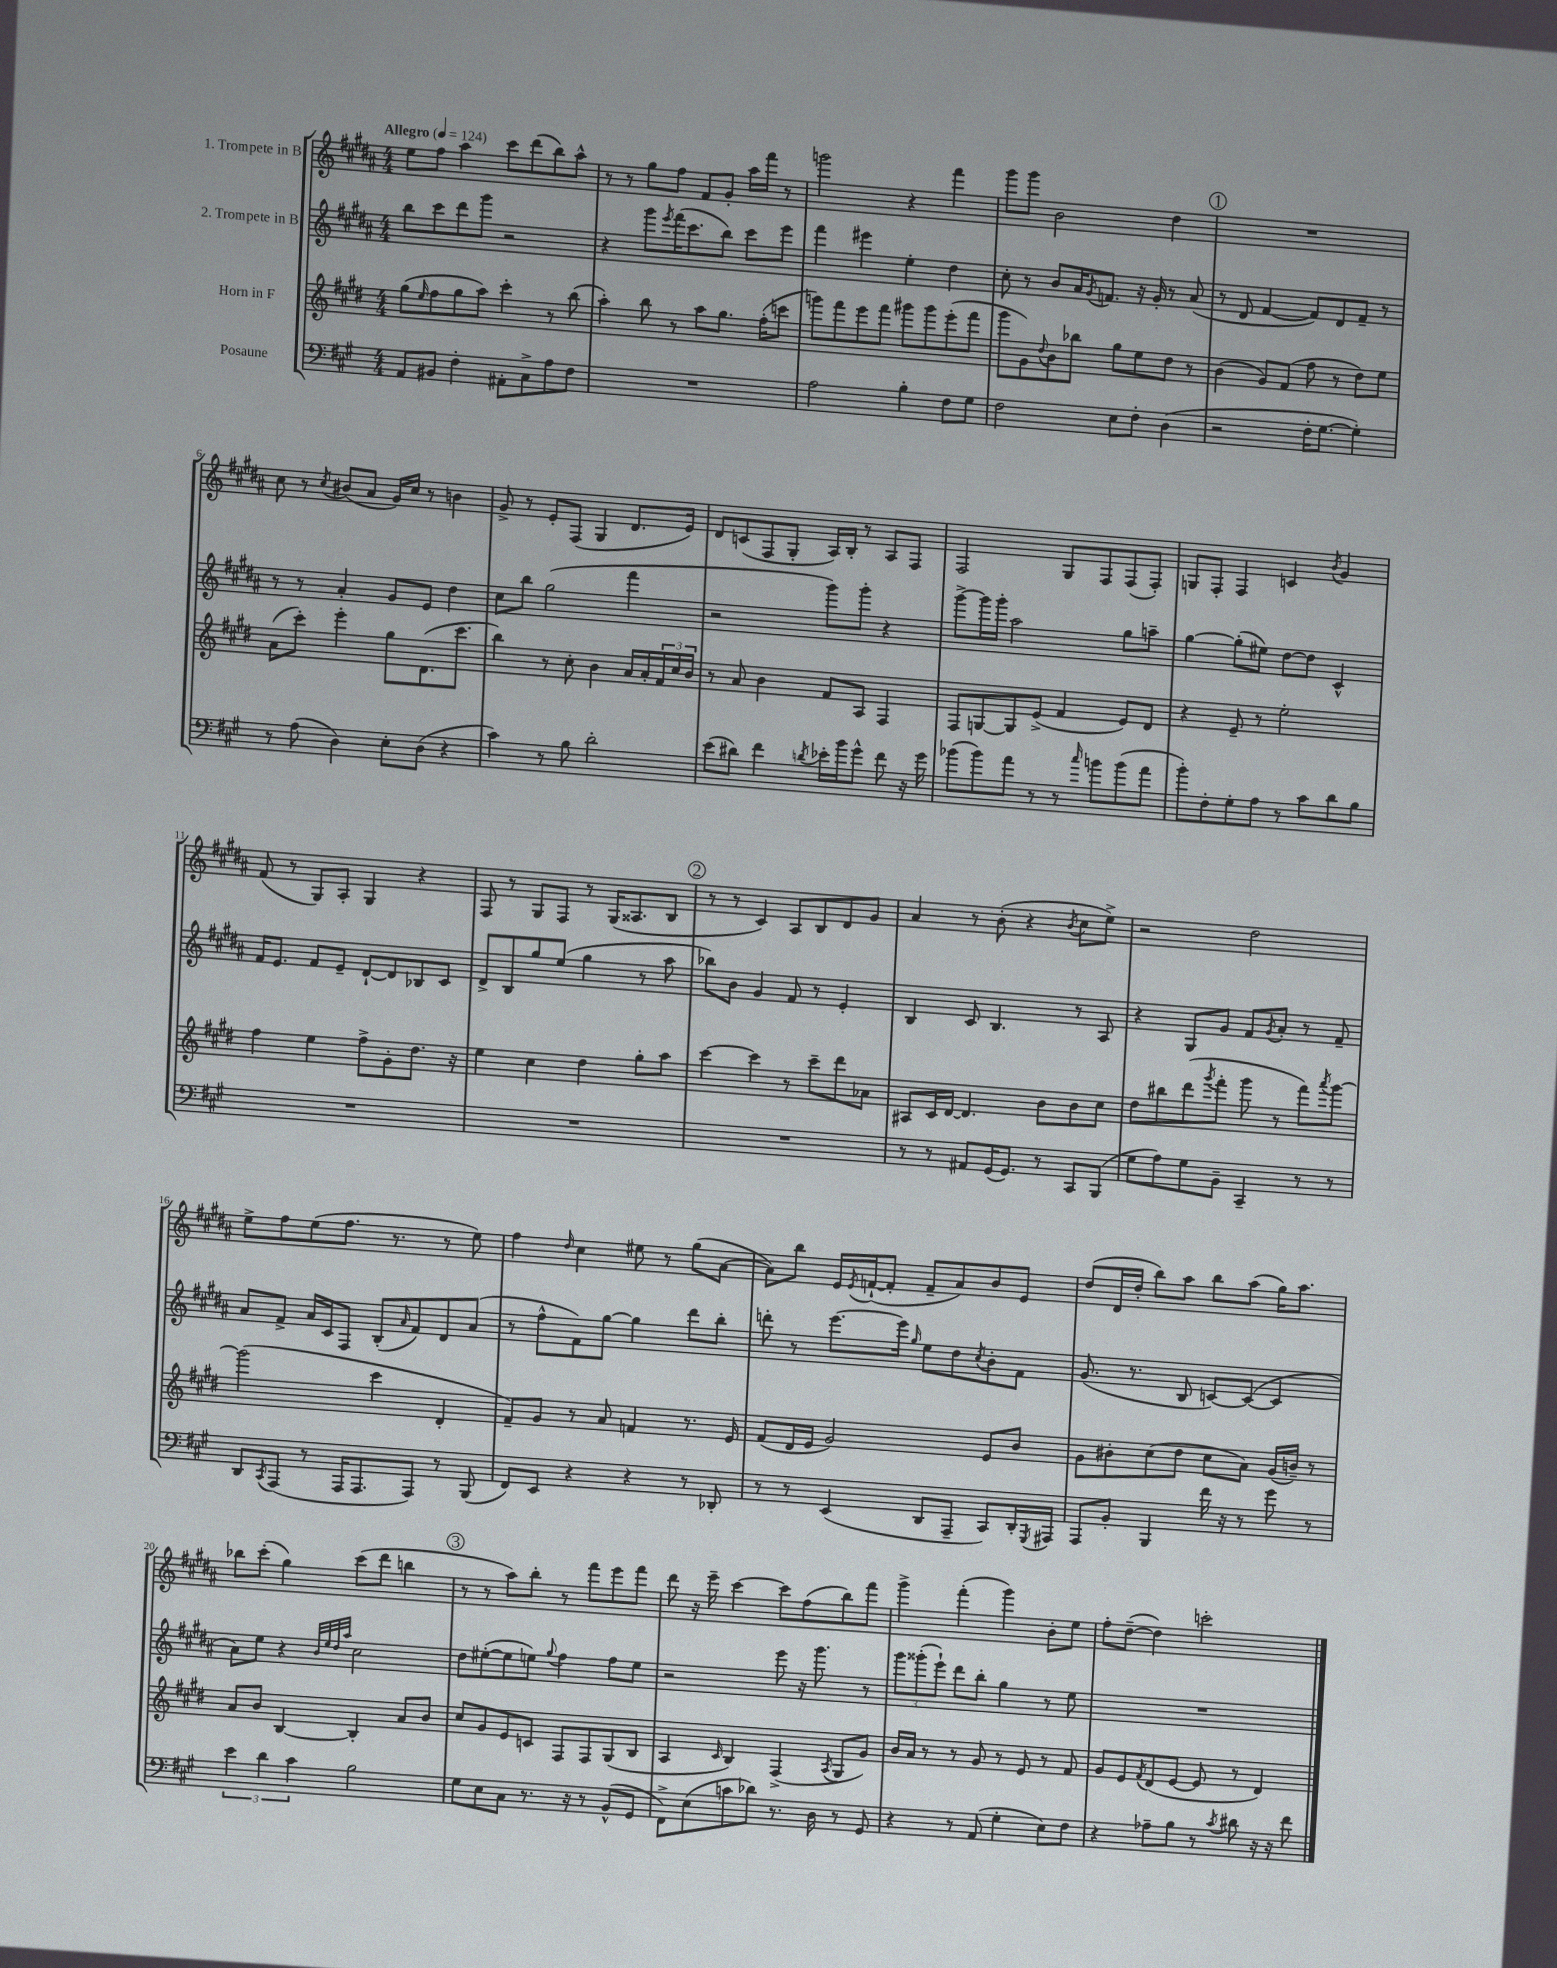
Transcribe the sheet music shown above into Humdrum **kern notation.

**kern	**kern	**kern	**kern
*staff4	*staff3	*staff2	*staff1
*clefF4	*clefG2	*clefG2	*clefG2
*k[f#c#g#]	*k[f#c#g#d#]	*k[f#c#g#d#a#]	*k[f#c#g#d#a#]
*M4/4	*M4/4	*M4/4	*M4/4
*MM124	*MM124	*MM124	*MM124
8AA	(8gg#	8bb	8ee
.	16qqee	.	.
8BB#	8ff#	8ccc#	8ff#
4F#'	8gg#	8ddd#	4aa#
.	8aa)	8ggg#	.
8AA#'	4ccc#'	2r	8ccc#
8C#^	.	.	(8ddd#
8A	8r	.	8bb)
8F#	(8bb	.	8aa#^^
=	=	=	=
1r	4aa')	4r	8r
.	.	.	8r
.	8bb	8ggg#	8gg#
.	.	8qeee	.
.	8r	(16fff#	8ff#
.	.	8.ccc#	.
.	8aa	.	8f#
.	8.gg#	8bb)	8g#'
.	.	8ccc#	16aa#
.	(16ff#'	.	16fff#
.	8ccc	8eee	8r
=	=	=	=
2A	8ggg)	4fff#	2ggg
.	8fff#	.	.
.	8eee	4eee#	.
.	8fff#	.	.
4B'	8ggg#	4ee'	4r
.	8ggg#	.	.
8F#	(8eee'	4dd#	4fff#
8G#	8fff#	.	.
=	=	=	=
2F#	8ggg#	8cc#'	8ggg#
.	8g#)	8r	8ggg#
.	8qqdd#	.	.
.	8b	8b	2b
.	8bb-	16a#	.
.	.	8qg#	.
.	.	8.f	.
8E	8gg#	.	.
8F#'	8ee	16r	.
.	.	16g#'	.
(4D	8dd#	8r	4dd#
.	8r	(8a#	.
=	=	=	=
2r	(4b	8r	1r
.	.	8d#	.
.	8g#)	[4f#	.
.	(8f#	.	.
16F#'	8ff#	8f#])	.
[8.G#	.	.	.
.	8r	8d#	.
4G#'])	8dd#)	8f#~	.
.	8ee	8r	.
=	=	=	=
8r	(8a	8r	8cc#
(8A	8ccc#')	8r	8r
.	.	.	8qcc#
4D)	4eee'	4a#'	(8b#
.	.	.	8a#
8E'	8gg#	8g#	16g#)
.	.	.	16cc#
(8D	(8.d#	8e	8r
4r	.	4dd#	4b
.	8.ccc#	.	.
=	=	=	=
4c#)	4bb)	8cc#	8g#^
.	.	8bb	8r
8r	8r	(2gg#	8e'
8B	8cc#'	.	(8F#
2d'	4b	.	4G#
.	16a	4fff#	8.d#
.	16a'	.	.
.	24f#	.	.
.	24cc#	.	.
.	.	.	16e)
.	24b	.	.
=	=	=	=
(8e	8r	2r	8d#
8d#)	8a	.	(8c
4f#	4b	.	8F#
.	.	.	8G#'
8qd	.	.	.
16e-'	8f#	8ggg#)	16A#)
16b	.	.	16B'
8g#^^	8A	8ggg#'	8r
8f#	4F#	4r	8A#
16r	.	.	8F#
16g#	.	.	.
=	=	=	=
(8b-	8F#	[8ggg#^	2F#
8b-)	[8G	16ggg#]	.
.	.	16ggg#'	.
8a	8G]	2aa#	.
8r	(8e^	.	.
8r	4f#	.	8G#
16qqcc#	.	.	.
8b	.	.	8F#
(8b	8e)	8gg#	(8F#
8a	8d#	8aa~	8F#')
=	=	=	=
8b')	4r	[4gg#	8G
8F#'	.	.	8F#'
8G#'	8e~	(8gg#']	4F#
8A	8r	8ee#)	.
8r	2ee'	[8dd#	4c
8c#	.	8dd#]	.
.	.	.	8qb
8d	.	4c#^^	4g#
8B	.	.	.
=	=	=	=
1r	4ff#	16f#	(8f#
.	.	8.e	.
.	.	.	8r
.	4ee	8f#	8G#)
.	.	8e~	8A#'
.	8ff#^	[8d#`	4G#
.	8g#'	8d#]	.
.	8.dd#	8B-	4r
.	.	8c#	.
.	16r	.	.
=	=	=	=
1r	4ee	8d#^	8F#
.	.	8B	8r
.	4cc#	8gg#	8G#
.	.	(8ee	8F#
.	4dd#	4gg#	8r
.	.	.	(16G#
.	.	.	8.A##
.	8gg#'	8r	.
.	8aa	8aa#	8B
=	=	=	=
1r	[4ccc#	8bb-)	8r
.	.	8b	8r
.	4ccc#]	4g#	4c#)
.	8r	8f#	8A#
.	8ccc#~	8r	8B
.	8ddd#	4e'	8d#
.	8a-	.	8g#
=	=	=	=
8r	8A#	4B	4a#
8r	16c#	.	.
.	[16d#	.	.
8AA#	4.d#]	8c#	8r
(16GG#	.	4.B	(8b'
8.GG#)	.	.	.
.	.	.	4r
8r	8b	.	.
.	.	.	8qb
8CC#	8b	8r	8cc#
(8BBB	8cc#	8A#	8ee^)
=	=	=	=
8G#	8dd#	4r	2r
8A)	8bb#	.	.
8G#	(8ddd#	8G#	.
.	8qggg#	.	.
8BB~	8fff#'	8g#	.
4CC#~	8ggg#	8f#	2dd#
.	.	8qg#	.
.	8r	8a#'	.
8r	8fff#)	8r	.
.	8qaaa	.	.
8r	[8ggg#	8f#~	.
=	=	=	=
8DD	(2ggg#]	8a#	8ee^
8qCC#	.	.	.
(8AAA	.	8f#^	8ff#
8r	.	16a#	(8ee
.	.	16c#	.
16AAA	.	8F#	8.ff#
8.AAA	.	.	.
.	4ccc#	(8B'	.
.	.	.	8.r
.	.	16qqa#	.
8AAA)	.	8f#)	.
8r	4d#'	8d#	8r
(8BBB	.	(8a#	8ee)
=	=	=	=
8FF#)	8f#~)	8r	4ff#
8EE	8g#	8ff#^^	.
.	.	.	16qqdd#
4r	8r	8f#)	4cc#
.	8a	[8gg#	.
4r	4f	4gg#]	8ee#
.	.	.	8r
8r	8.r	8ddd#	(8gg#
8DD-'	.	8bb'	[8a#
.	16e	.	.
=	=	=	=
8r	(8f#	8ddd'	8a#])
8r	16d#	8r	8bb
.	16e	.	.
(4EE	2g#)	[8.eee	16e
.	.	.	8qe
.	.	.	([16f`
.	.	.	8f']
.	.	16eee]	.
.	.	16qqgg#	.
8DD	.	8ee	8f~
8AAA~	.	8dd#	8a#)
.	.	8qcc#	.
8CC#)	8e	8b'	8b
16DD'	8b	8f#	8e
8qGGG#	.	.	.
16AAA#	.	.	.
=	=	=	=
8AAA	8g#	(8.g#	(8dd#
8BB'	8b#'	.	16d#
.	.	8.r	16dd#'
4BBB	(8cc#	.	8bb)
.	8dd#	8B	8aa#
16f#	8cc#	[8c)	8bb
16r	.	.	.
8r	8a)	(8c_	(8aa#
8g#	(16g#	4c]	16gg#)
.	16b~)	.	8.aa#
8r	8r	.	.
=	=	=	=
6e	8a	8a#)	8bb-
.	8b	8ee	(8ccc#'
6d	.	.	.
.	[4B	4r	4gg#)
6c#	.	.	.
.	.	32qqb	.
.	.	32qqee	.
.	.	32qqdd#	.
.	.	32qqaa#	.
2B	4B']	2cc#	(8ccc#
.	.	.	8ddd#
.	8a	.	4bb
.	8b	.	.
=	=	=	=
8G#	8cc#	8dd#	8r
8E	8g#	([8ee#'	8r
8C#	8e	8ee#]	8aa#)
8.r	8c	8ee)	8bb'
.	.	8qqgg#	.
.	8F#	4ff#	8r
16r	.	.	.
8r	8F#	.	8fff#
(8BB^^	(8G#	8ff#	8eee
8GG#	8B	8ee	8fff#
=	=	=	=
8FF#^)	4A	2r	8ddd#
(8E	.	.	16r
.	.	.	16eee~
.	16qqc#	.	.
8c	4B)	.	[4ccc#
8d-)	.	.	.
8.r	(4F#^	8eee	8ccc#]
.	.	16r	(8ff#
16D	.	8.ggg#	.
.	8qA	.	.
8r	8G#	.	8bb)
8GG#	8g#)	8r	8fff#
=	=	=	=
4r	16b	12ggg#	4ggg#^
.	16a	.	.
.	.	(12ggg##'	.
.	8r	.	.
.	.	12eee`)	.
8r	8r	8ddd#	(4fff#'
(8AA	8g#	8bb'	.
4G#'	8r	4gg#	4ggg#)
.	8e	.	.
8E)	8r	8r	8b'
8F#	8f#	8ee	8ee
=	=	=	=
4r	8g#	1r	8ff#'
.	8e	.	([8dd#~
.	8qf#	.	.
8A-~	(8d#	.	4dd#])
8B	[8e	.	.
8r	8e]	.	2ccc'
8qc#	.	.	.
8d#	8r	.	.
16r	4d#)	.	.
16r	.	.	.
8f#	.	.	.
==	==	==	==
*-	*-	*-	*-
